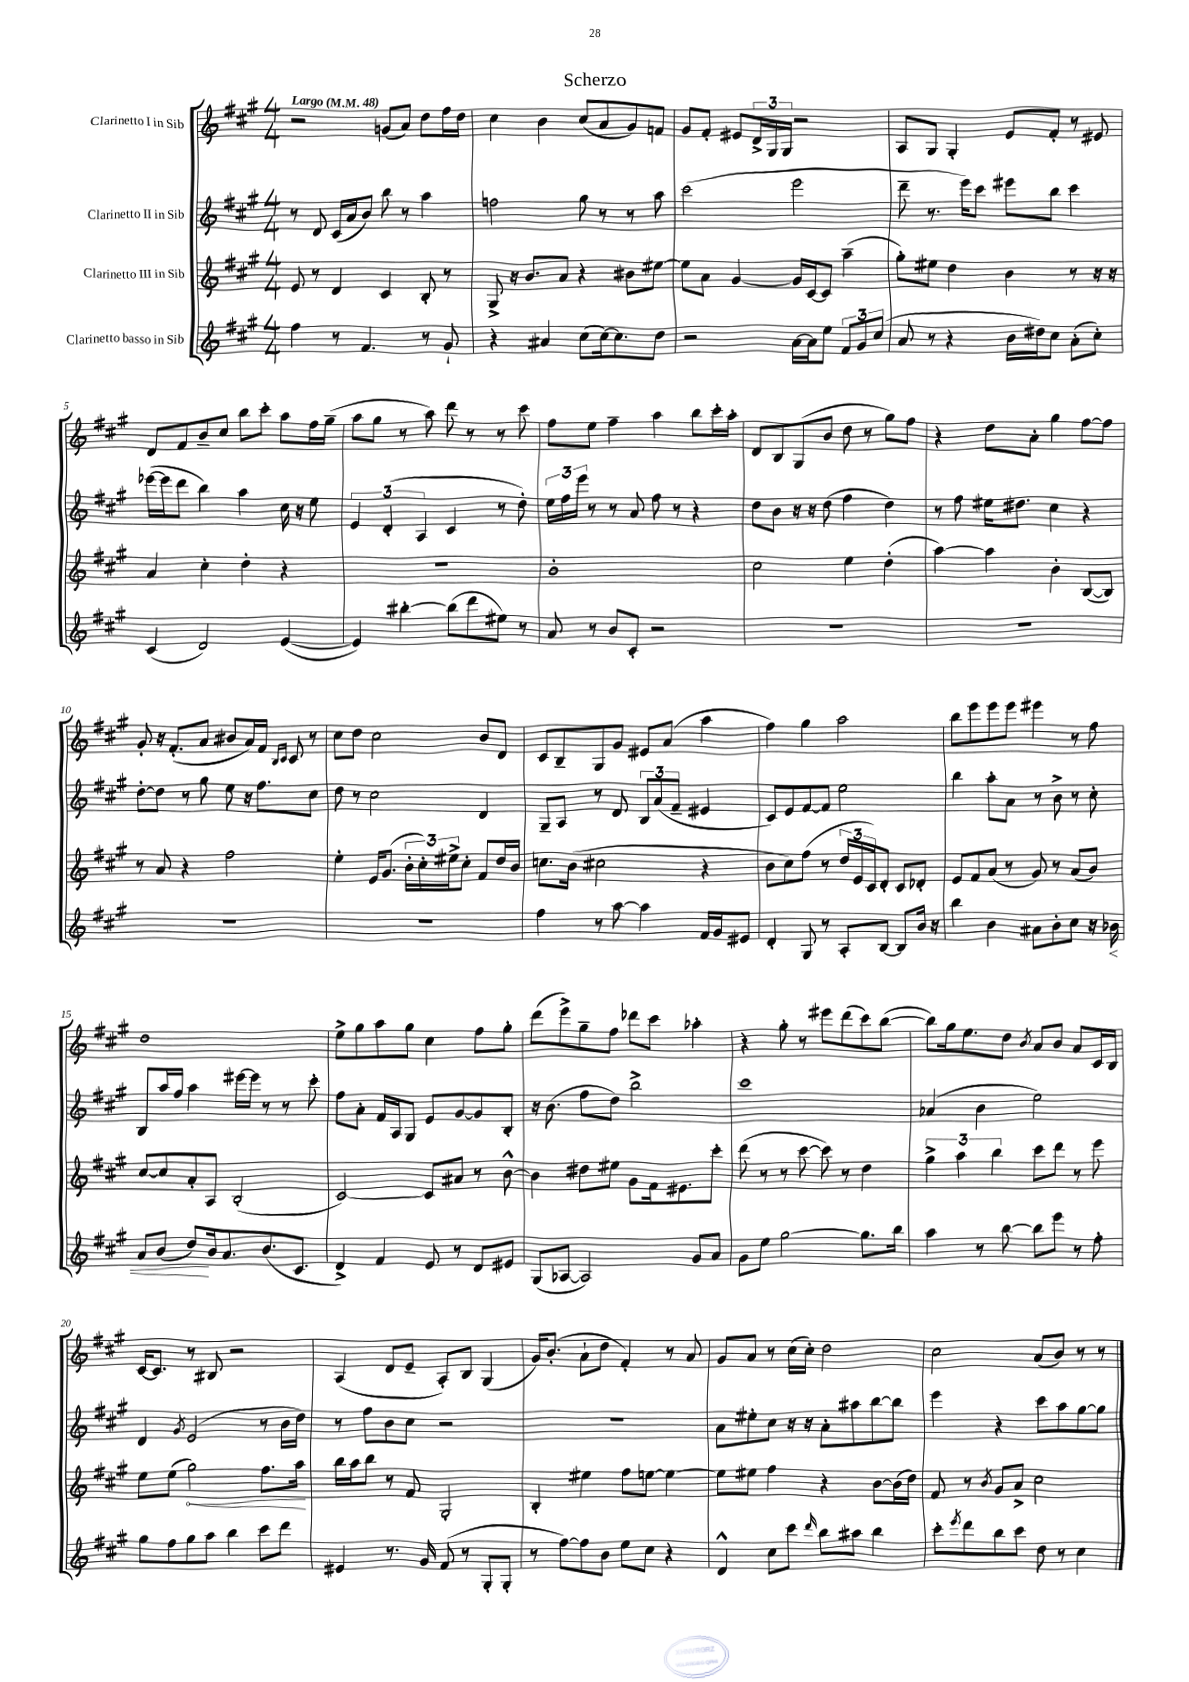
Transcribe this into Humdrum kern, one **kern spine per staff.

**kern	**kern	**kern	**kern
*staff4	*staff3	*staff2	*staff1
*clefG2	*clefG2	*clefG2	*clefG2
*k[f#c#g#]	*k[f#c#g#]	*k[f#c#g#]	*k[f#c#g#]
*M4/4	*M4/4	*M4/4	*M4/4
*MM48	*MM48	*MM48	*MM48
4ff#\	8e/	8r	2r
.	8r	8d/	.
8r	4d/	(16c#/LL	.
.	.	16a/J	.
4.f#/	.	8b/J)	.
.	4c#/	8bb\	(8g/L
.	.	8r	8a/J)
8r	8B'/	4aa\	8dd\L
8g#`/	8r	.	16ff#\L
.	.	.	16dd\JJ
=	=	=	=
4r	8G#^/	2ff\	4cc#\
.	16r	.	.
.	8.b/L	.	.
4a#/	.	.	4b\
.	8a/J	.	.
(8cc#\L	4r	8gg#\	(8cc#/L
[16cc#\k)	.	8r	8a/
8.cc#\]	.	.	.
.	8b#\L	8r	8g#/)
8dd\J	[8ee#\J	8aa\	8f/J
=	=	=	=
2r	8ee#\]L	(2ccc#\	8g#/L
.	8a\J	.	8f#'/J
.	[4g#/	.	8e#/L
.	.	.	24d^/L
.	.	.	24G#/
.	.	.	24G#/JJ
[16a\LL	16g#/]LL	2eee\	2r
16a\]J	[16c#/J	.	.
8ee\J	8c#/]J	.	.
12f#/L	(4aa~\	.	.
12g#/	.	.	.
(12cc#/J	.	.	.
=	=	=	=
8a/	8gg#'\L)	8ddd~\	8A/L
8r	8ee#\J	8.r	8G#/J
4r	4dd\	.	4G#'/
.	.	16eee\LK)	.
.	.	8ccc#\J	.
16b\LL	4b\	8eee#\L	8e/L
16dd#\J)	.	.	.
8cc#\J	.	8bb\J	8f#'/J
(8a'\L	8r	4ccc#\	8r
8cc#'\J)	16r	.	8e#/
.	16r	.	.
=	=	=	=
(4c#/	4a/	([16eee-\LL	8d/L
.	.	16eee-\]J	.
.	.	8ddd\J	8f#/
2d/)	4cc#'\	4bb\)	8b~/
.	.	.	8cc#/J
.	4dd'\	4aa\	8bb\L
.	.	.	8ccc#'\J
([4e/	4r	16cc#\	8aa\L
.	.	16r	.
.	.	8ee\	16ff#\L
.	.	.	(16gg#~\JJ
=	=	=	=
4e/])	1r	6e/	8aa\L
.	.	.	8gg#\J
.	.	(6d'/	.
[4bb#'\	.	.	8r
.	.	6A/	.
.	.	.	8aa\)
(8bb#\]L	.	4c#/	8ddd\
8ddd\	.	.	8r
8ee#\J)	.	8r	8r
8r	.	8dd'\)	8ccc#\
=	=	=	=
8a/	1b'	24ee\LL	8ff#\L
.	.	24ff#\	.
.	.	24eee\JJ	.
8r	.	8r	8ee\J
8b/L	.	8r	4ff#~\
8c#'/J	.	8a/	.
2r	.	8ff#\	4aa\
.	.	8r	.
.	.	4r	8bb\L
.	.	.	16ccc#'\L
.	.	.	16aa'\JJ
=	=	=	=
1r	2cc#\	8dd\L	8d/L
.	.	8b\J	8B/
.	.	16r	(8G#/
.	.	16r	.
.	.	(8dd\	8b/J
.	4ee\	4ff#\	8dd\
.	.	.	8r
.	(4dd'\	4dd\)	8gg#\L)
.	.	.	8ff#\J
=	=	=	=
1r	[4aa\)	8r	4r
.	.	8ff#\	.
.	4aa\]	16ee#\LK	8dd\L
.	.	8.dd#\J	.
.	.	.	8a'\J
.	4b'\	4cc#\	4gg#\
.	([8B/L	4r	[8ff#\L
.	8B/]J)	.	8ff#\]J
=	=	=	=
1r	8r	[8dd'\L	8g#'/
.	8a/	8dd\]J	16r
.	.	.	(8.f#'/L
.	4r	8r	.
.	.	8gg#\	8a/J
.	2ff#\	8ee\	8b#/L
.	.	16r	16a/L)
.	.	8.ff#\L	16f#/JJ
.	.	.	16qqB/LL
.	.	.	16qqc#/JJ
.	.	.	8c#/
.	.	8cc#\J	8r
=	=	=	=
1r	4ee'\	8dd\	8cc#\L
.	.	8r	8dd\J
.	16e/LK	2cc#\	2cc#\
.	(8.g#/J	.	.
.	24b'\LL	.	.
.	24cc#'\)	.	.
.	24ee#^\J	.	.
.	8cc#'\J	.	.
.	8f#/L	4d/	8b/L
.	16dd/L	.	8d/J
.	16b/JJ	.	.
=	=	=	=
4ff#\	8.cc\L	8G#~/L	8c#/L
.	.	8A/J	8B~/
.	(16b\Jk	.	.
8r	2cc#\	8r	8G#/
[8aa\	.	8d/	8g#/J
4aa\]	.	12B/L	8e#/L
.	.	(12a/	.
.	.	.	(8a/J
.	.	12f#~/J	.
16f#/LL	4r	4e#/	4aa\
16g#/J	.	.	.
8e#/J	.	.	.
=	=	=	=
4d'/	8b\L	8c#/L)	4ff#\)
.	8cc#\)	8e/	.
8G#/	(8ff#\J	[8f#/	4gg#\
8r	8r	8f#/]J	.
8A'/L	24dd/LL	2ee\	2aa\
.	24e/	.	.
.	24c#/J)	.	.
[8B/J	8d'/J	.	.
8B/]L	8c#/L	.	.
16b/Jk	8d-'/J	.	.
16r	.	.	.
=	=	=	=
4bb\	8e/L	4bb\	8bb\L
.	8f#/	.	8eee\
4b\	(8a/J	8aa'\L	8eee\
.	8r	8a\J	8eee\J
8a#\L	8g#/)	8r	4eee#\
8b'\	8r	8b^\	.
8cc#\J	(8a/L	8r	8r
16r	8b/J)	8cc#'\	8ff#\
16b-\	.	.	.
=	=	=	=
8a/L	[8cc#/L	8B/L	1dd
(8b/J	8cc#/]	16aa/L	.
.	.	16ff#/JJ	.
8dd/L)	8a'/	4aa\	.
16b/k	8A/J	.	.
8.a/	.	.	.
.	(2B'/	[16eee#\LL	.
.	.	16eee#\]JJ	.
(8.b/	.	8r	.
.	.	8r	.
8.c#/J	.	.	.
.	.	8ccc#'\	.
=	=	=	=
4d^/)	[2c#/)	8ff#\L	8ee^\L
.	.	8a'\J	8gg#\
4f#/	.	16f#/LL	8aa\
.	.	16A/J	.
.	.	8G#/J	8gg#\J
8e/	8c#/]L	8e/L	4cc#\
8r	8a#/J	[8g#/	.
8d/L	8r	8g#/]	8ff#\L
8e#/J	[8b^^\	8B'/J	8gg#'\J
=	=	=	=
(8G#/L	4b\]	16r	(8ddd\L
.	.	(8.b\	.
[8A-/J	.	.	8eee^\)
2A-/])	8dd#\L	8ff#\L	8gg#~\
.	8ee#\J	8dd\J)	8ff#\J
.	8g#\L	2bb^\	8ddd-\L
.	16f#\k	.	8ccc#\J
.	8.e#\	.	.
8g#/L	.	.	4aa-'\
8a/J	8ccc#'\J	.	.
=	=	=	=
8g#\L	(8ddd\	1ccc#	4r
8ee\J	8r	.	.
[2gg#\	8r	.	8gg#'\
.	[8ccc#\	.	8r
.	8ccc#\])	.	8eee#\L
.	8r	.	(8ddd\
8.gg#\]L	4dd\	.	8ccc#\)
.	.	.	([8bb\J
16bb\Jk	.	.	.
=	=	=	=
4aa\	6gg#^\	(4a-/	8bb\]L)
.	.	.	16gg#\k
.	6aa\	.	.
.	.	.	8.ee\
8r	.	4b\	.
.	6bb\	.	.
[8bb\	.	.	8dd\J
.	.	.	8qb/
8bb\]L	8ccc#\L	2ee\)	8a/L
8eee\J	8ddd\J	.	8b/J
8r	8r	.	8a/L
8ff#'\	8eee\	.	16c#/L
.	.	.	16B/JJ
=	=	=	=
8gg#\L	8ee\L	4d/	[16c#/LK
.	.	.	8.c#/]J
8ff#\	(8ee\J	.	.
.	.	8qg#/	.
8gg#\	2gg#\)	(2e/	8r
8aa\J	.	.	8B#/
4bb\	.	.	2r
8ccc#\L	8.ff#\L	8r	.
8ddd\J	.	16b\LL	.
.	16aa\Jk	16dd\JJ)	.
=	=	=	=
4e#/	16bb\LL	8r	(4A/
.	16aa\J	.	.
.	8bb\J	8ff#\L	.
8.r	8r	8b\	8d/L
.	8f#/	8cc#\J	8e~/J
16g#/	.	.	.
(8f#/	2G#'/	2r	8A'/L)
8r	.	.	8B/J
8G#'/L	.	.	(4G#/
8G#'/J	.	.	.
=	=	=	=
8r	4B'/	1r	16g#/LK)
.	.	.	(8.b'/J
[8ff#\L)	.	.	.
8ff#\]	4ee#\	.	8a`\L
8b\J	.	.	8dd\J
8ee\L	8ff#\L	.	4f#'/)
8cc#\J	[8ee\J	.	.
4r	4ee\_	.	8r
.	.	.	8a/
=	=	=	=
4d^^/	8ee\]L	8a\L	8g#/L
.	8ee#\J	8ee#'\	8a/J
8cc#\L	4ff#\	8cc#\J	8r
8ccc#\J	.	16r	(16cc#\LL
.	.	16r	16cc#'\JJ)
16qqddd/	.	.	.
8bb\L	4r	8a'\L	2dd\
8aa#\J	.	8aa#\	.
4bb\	[8b\L	[8bb\	.
.	(16b\]L	8bb\]J	.
.	16dd\JJ)	.	.
=	=	=	=
8ccc#'\L	8f#/	4eee\	2cc#\
8qeee/	.	.	.
8ddd\	8r	.	.
.	8qb/	.	.
8bb\	8g#/L	4r	.
8ccc#\J	8a^/J	.	.
8dd\	2cc#\	8ccc#\L	(8a/L
8r	.	8aa\	8b/J)
4cc#\	.	[8gg#\	8r
.	.	8gg#\]J	8r
==	==	==	==
*-	*-	*-	*-
